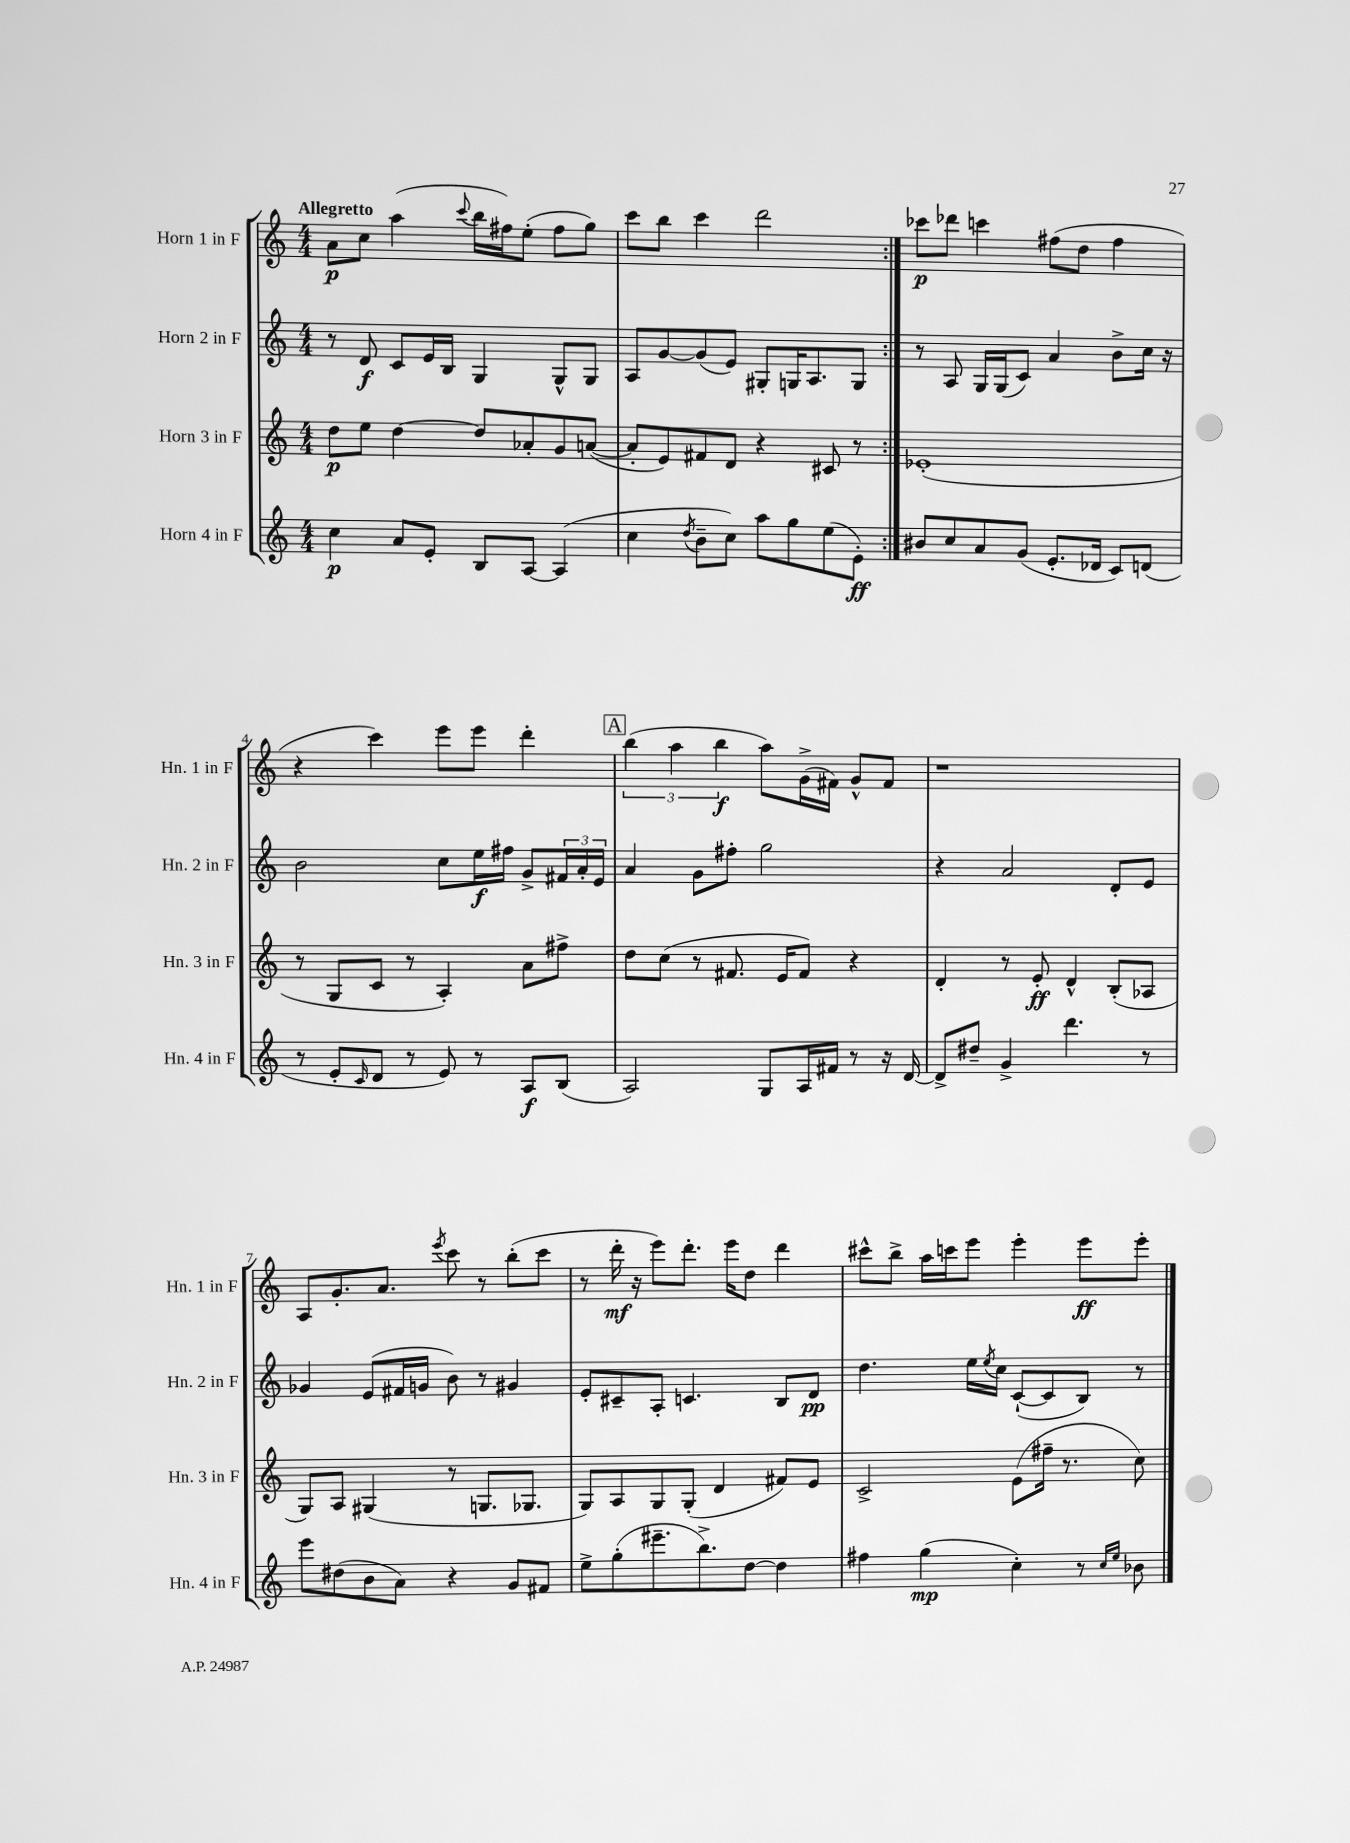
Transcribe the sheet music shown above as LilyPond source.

<<
\new StaffGroup <<
\new Staff = "s0" \with { instrumentName = "Horn 1 in F" shortInstrumentName = "Hn. 1 in F" } {
    \clef treble \key c \major \numericTimeSignature \time 4/4 \tempo "Allegretto"
    \repeat volta 2 { a'8\p c''8 a''4( \appoggiatura { c'''8 } b''16 fis''16) e''8-.( fis''8 g''8) |
    c'''8 b''8 c'''4 d'''2 | }
    ces'''8\p des'''8 c'''4 fis''8( d''8 fis''4 |
    r4 c'''4) e'''8 e'''8 d'''4-. |
    \mark \markup { \box "A" } \tuplet 3/2 { b''4( a''4 b''4\f } a''8) g'16->( fis'16) g'8-^ fis'8 |
    r1 |
    a8 g'8.-. a'8. \acciaccatura { e'''8 } c'''8 r8 b''8-.( c'''8 |
    r8 d'''16-.\mf r16 e'''8) d'''8.-. e'''16 d''8 d'''4 |
    cis'''8-^ b''8-> a''16 c'''16 e'''8 e'''4-. e'''8\ff e'''8-. \bar "|." |
}
\new Staff = "s1" \with { instrumentName = "Horn 2 in F" shortInstrumentName = "Hn. 2 in F" } {
    \clef treble \key c \major \numericTimeSignature \time 4/4
    \repeat volta 2 { r8 d'8\f c'8 e'16 b16 g4 g8-^ g8 |
    a8 g'8~ g'8( e'8) gis8-. g16 a8. g8 | }
    r8 a8 g16 g16( c'8) a'4 b'8-> c''16 r16 |
    b'2 c''8 e''16\f fis''16 g'8-> \tuplet 3/2 { fis'16 a'16-. e'16 } |
    \mark \markup { \box "A" } a'4 g'8 fis''8-. g''2 |
    r4 a'2 d'8-. e'8 |
    ges'4 e'8( fis'16 g'16 b'8) r8 gis'4 |
    e'8-. cis'8-- a8-. c'4. b8 d'8\pp |
    d''4. e''16 \acciaccatura { e''8 } c''16 c'8~-!( c'8 b8) r8 \bar "|." |
}
\new Staff = "s2" \with { instrumentName = "Horn 3 in F" shortInstrumentName = "Hn. 3 in F" } {
    \clef treble \key c \major \numericTimeSignature \time 4/4
    \repeat volta 2 { d''8\p e''8 d''4~ d''8 aes'8-. g'8 a'8~( |
    a'8-. e'8) fis'8 d'8 r4 cis'8 r8 | }
    ees'1-.( |
    r8 g8 c'8 r8 a4-.) a'8 fis''8-> |
    \mark \markup { \box "A" } d''8 c''8( r8 fis'8. e'16 fis'8) r4 |
    d'4-. r8 e'8-.\ff d'4-^ b8-.( aes8 |
    g8) a8 gis4( r8 g8. ges8. |
    g8) a8 g8 g8-.( d'4 fis'8) e'8 |
    c'2-> e'8( fis''16-- r8. c''8) \bar "|." |
}
\new Staff = "s3" \with { instrumentName = "Horn 4 in F" shortInstrumentName = "Hn. 4 in F" } {
    \clef treble \key c \major \numericTimeSignature \time 4/4
    \repeat volta 2 { c''4\p a'8 e'8-. b8 a8~ a4( |
    c''4 \acciaccatura { d''8 } b'8-- c''8) a''8 g''8 e''8( e'8-.\ff) | }
    bis'8 c''8 a'8 g'8( e'8.-. des'16 c'8) d'8( |
    r8 e'8-. \grace { c'16 } d'8 r8 e'8) r8 a8\f b8( |
    \mark \markup { \box "A" } a2) g8 a16 fis'16 r8 r16 d'16~ |
    d'8-> dis''8-- g'4-> d'''4. r8 |
    e'''8 dis''8( b'8 a'8) r4 g'8 fis'8 |
    e''8-> g''8-.( eis'''8.-- b''8.->) d''8~ d''4 |
    fis''4 g''4\mp( c''4-.) r8 \grace { c''16 e''16 } bes'8 \bar "|." |
}
>>
>>
